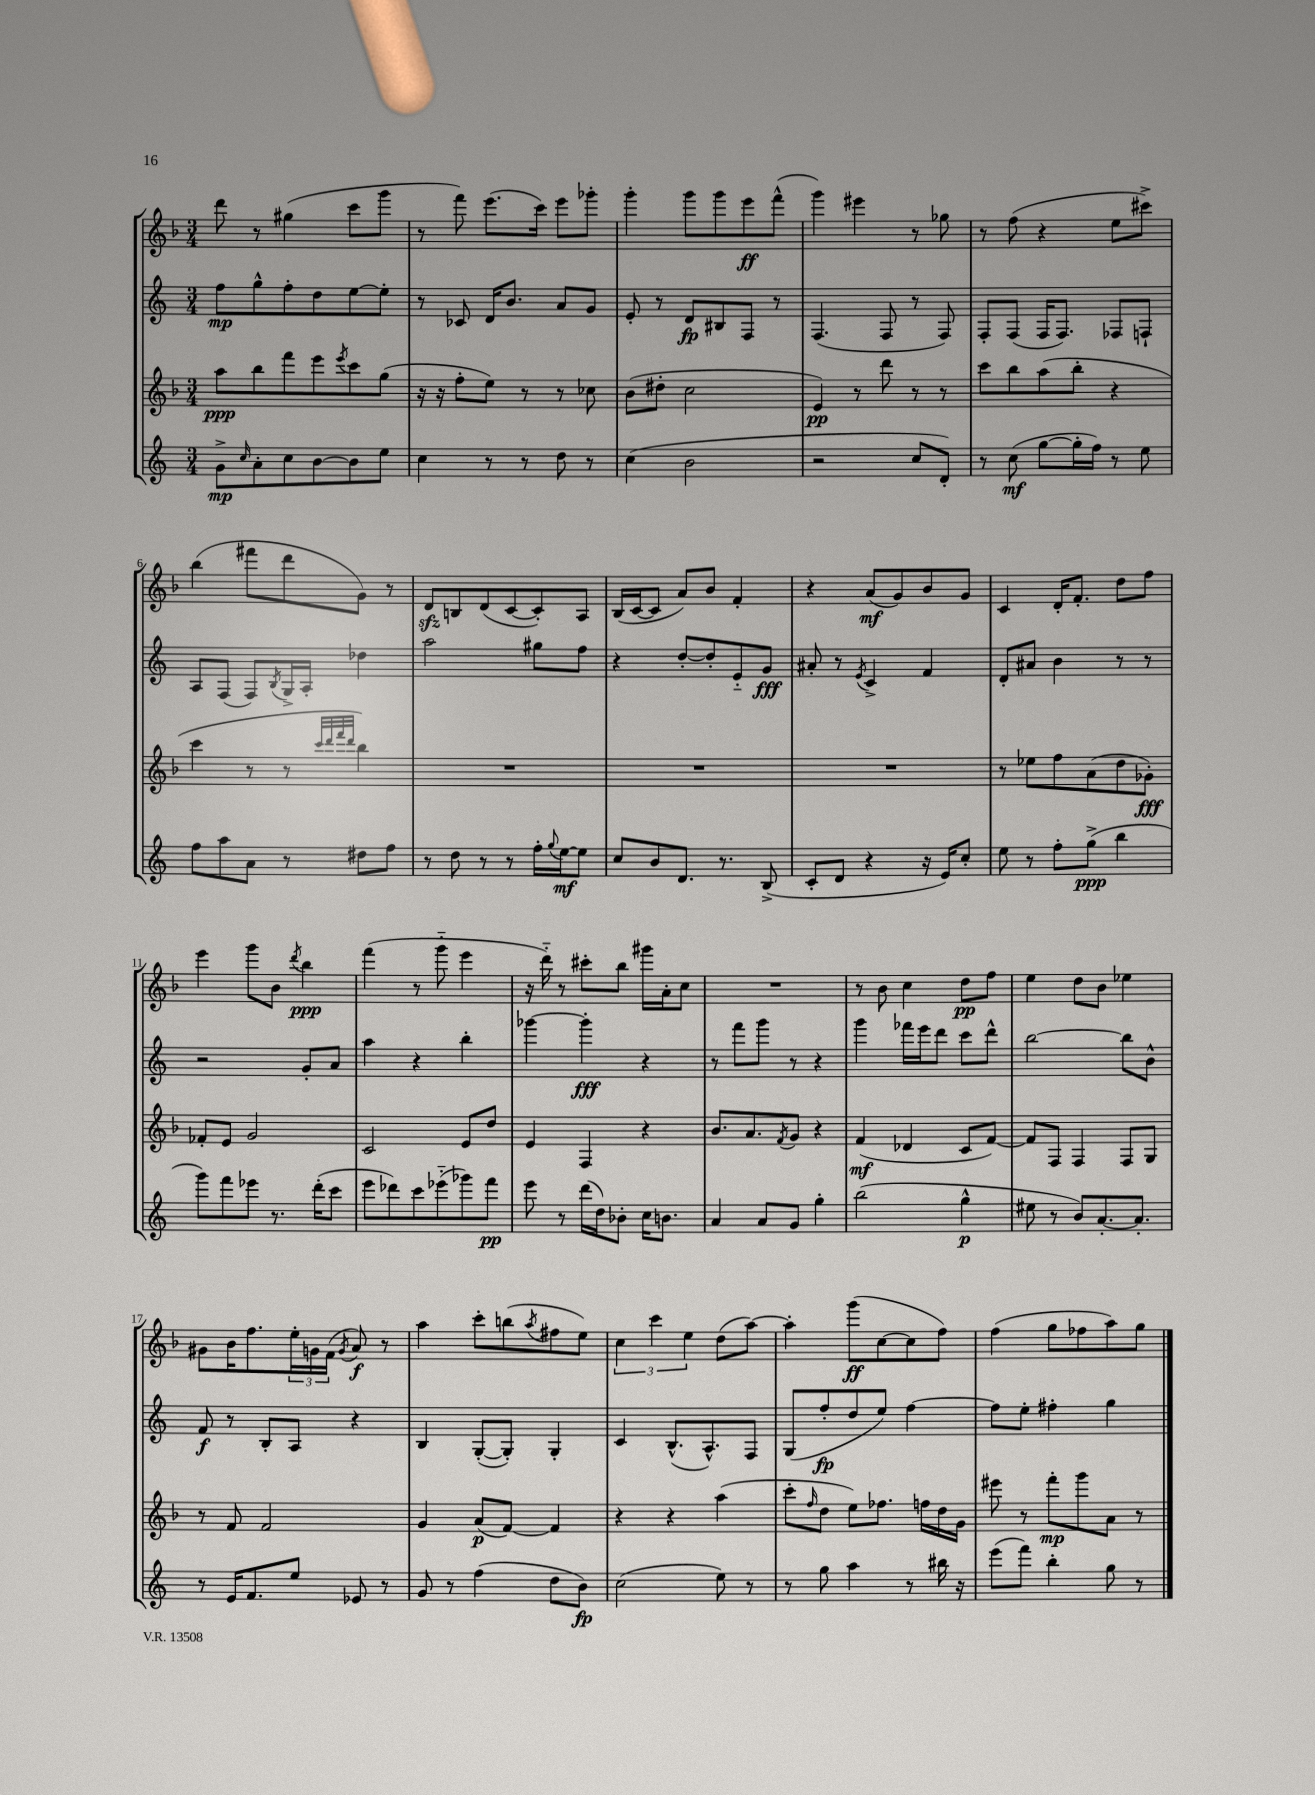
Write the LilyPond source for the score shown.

<<
\new StaffGroup <<
\new Staff = "s0" {
    \clef treble \key f \major \numericTimeSignature \time 3/4
    d'''8 r8 gis''4( c'''8 g'''8 |
    r8 f'''8) e'''8.( c'''16) e'''8 ges'''8-. |
    g'''4-. g'''8 g'''8 e'''8\ff f'''8-^( |
    g'''4) eis'''4 r8 ges''8 |
    r8 f''8( r4 e''8 cis'''8->) |
    bes''4( fis'''8 d'''8 g'8) r8 |
    d'8\sfz b8 d'8( c'8~ c'8-.) a8 |
    bes16( c'16~ c'8 a'8) bes'8 f'4-. |
    r4 a'8\mf( g'8) bes'8 g'8 |
    c'4 d'16-. f'8.-. d''8 f''8 |
    e'''4 g'''8 bes'8 \acciaccatura { d'''8 } bes''4\ppp |
    f'''4( r8 g'''8-_ e'''4 |
    r16 d'''16-_) r8 cis'''8-. bes''8 gis'''16 a'16-. c''8 |
    R2. |
    r8 bes'8 c''4 d''8\pp f''8 |
    e''4 d''8 bes'8 ees''4 |
    gis'8 bes'16 f''8. \tuplet 3/2 { e''16-. g'16 f'16( } \acciaccatura { g'8 } a'8\f) r8 |
    a''4 c'''8-. b''8( \acciaccatura { a''8 } fis''8 e''8) |
    \tuplet 3/2 { c''4 c'''4 e''4 } d''8( a''8~) |
    a''4-. g'''8\ff( c''8~ c''8 f''8) |
    f''4( g''8 fes''8 a''8) g''8 \bar "|." |
}
\new Staff = "s1" {
    \clef treble \key c \major \numericTimeSignature \time 3/4
    f''8\mp g''8-^ f''8-. d''8 e''8~ e''8-. |
    r8 ces'8 d'16 b'8. a'8 g'8 |
    e'8-. r8 d'8\fp bis8 f8 r8 |
    f4.( f8 r8 f8) |
    f8-. f8( f16 f8.) fes8 f8-! |
    a8 f8( f8) \acciaccatura { b8 } g16-> a16-. des''4 |
    a''2 gis''8 f''8 |
    r4 d''8~-. d''8-. e'8-_ g'8\fff |
    ais'8-. r8 \acciaccatura { e'8 } c'4-> f'4 |
    d'8-. ais'8 b'4 r8 r8 |
    r2 g'8-. a'8 |
    a''4 r4 b''4-. |
    ges'''4~ ges'''4-.\fff r4 |
    r8 f'''8 g'''8 r8 r4 |
    g'''4 fes'''16 e'''16 d'''8 c'''8 d'''8-^ |
    b''2~ b''8 b'8-^ |
    f'8\f r8 b8-. a8 r4 |
    b4 g8~-.( g8-.) g4-. |
    c'4 b8.-^( a8.-^) f8 |
    g8( f''8-.\fp d''8 e''8) f''4~ |
    f''8 e''8-. fis''4-. g''4 \bar "|." |
}
\new Staff = "s2" {
    \clef treble \key f \major \numericTimeSignature \time 3/4
    a''8\ppp bes''8 f'''8 e'''8 \acciaccatura { e'''8 } c'''8 g''8( |
    r16 r16 f''8-. e''8) r8 r8 ces''8 |
    bes'8( dis''8-. c''2 |
    e'4\pp) r8 d'''8 r8 r8 |
    c'''8 bes''8 a''8( bes''8-. r4 |
    c'''4 r8 r8 \grace { c'''32 d'''32 f'''32 d'''32 } bes''4) |
    R2. |
    R2. |
    R2. |
    r8 ees''8 f''8 a'8( d''8 ges'8-.\fff) |
    fes'8-. e'8 g'2 |
    c'2 e'8 d''8 |
    e'4 f4 r4 |
    bes'8. a'8. \acciaccatura { f'8 } g'8 r4 |
    f'4\mf( des'4 c'8 f'8~) |
    f'8 f8 f4 f8 g8 |
    r8 f'8 f'2 |
    g'4 a'8\p( f'8~) f'4 |
    r4 r4 a''4( |
    c'''8-. \grace { f''16 } d''8 e''8) fes''8. f''16 d''16 g'16 |
    eis'''8 r8 f'''8-.\mp g'''8 a'8 r8 \bar "|." |
}
\new Staff = "s3" {
    \clef treble \key c \major \numericTimeSignature \time 3/4
    g'8->\mp \grace { c''16 } a'8-. c''8 b'8~ b'8 e''8 |
    c''4 r8 r8 d''8 r8 |
    c''4( b'2 |
    r2 c''8 d'8-.) |
    r8 c''8\mf( g''8~ g''16-. f''16) r8 e''8 |
    f''8 a''8 a'8 r8 dis''8 f''8 |
    r8 d''8 r8 r8 f''16-. \appoggiatura { g''8 } e''16~\mf e''8 |
    c''8 b'8 d'8. r8. b8->( |
    c'8-. d'8 r4 r16 e'16) c''8-. |
    e''8 r8 f''8-. g''8->\ppp( b''4 |
    g'''8) f'''8 ees'''8 r8. d'''16-.( c'''8 |
    e'''8 des'''8) c'''8 ees'''8-_( ges'''8) f'''8\pp |
    e'''8 r8 d'''16( d''16) bes'8-. c''16 b'8. |
    a'4 a'8 g'8 g''4-. |
    b''2( g''4-^\p |
    eis''8 r8 b'8) a'8.~-. a'8.-. |
    r8 e'16 f'8. e''8 ees'8 r8 |
    g'8 r8 f''4( d''8 b'8\fp) |
    c''2( e''8) r8 |
    r8 g''8 a''4 r8 bis''16 r16 |
    e'''8( f'''8) b''4-. g''8 r8 \bar "|." |
}
>>
>>
